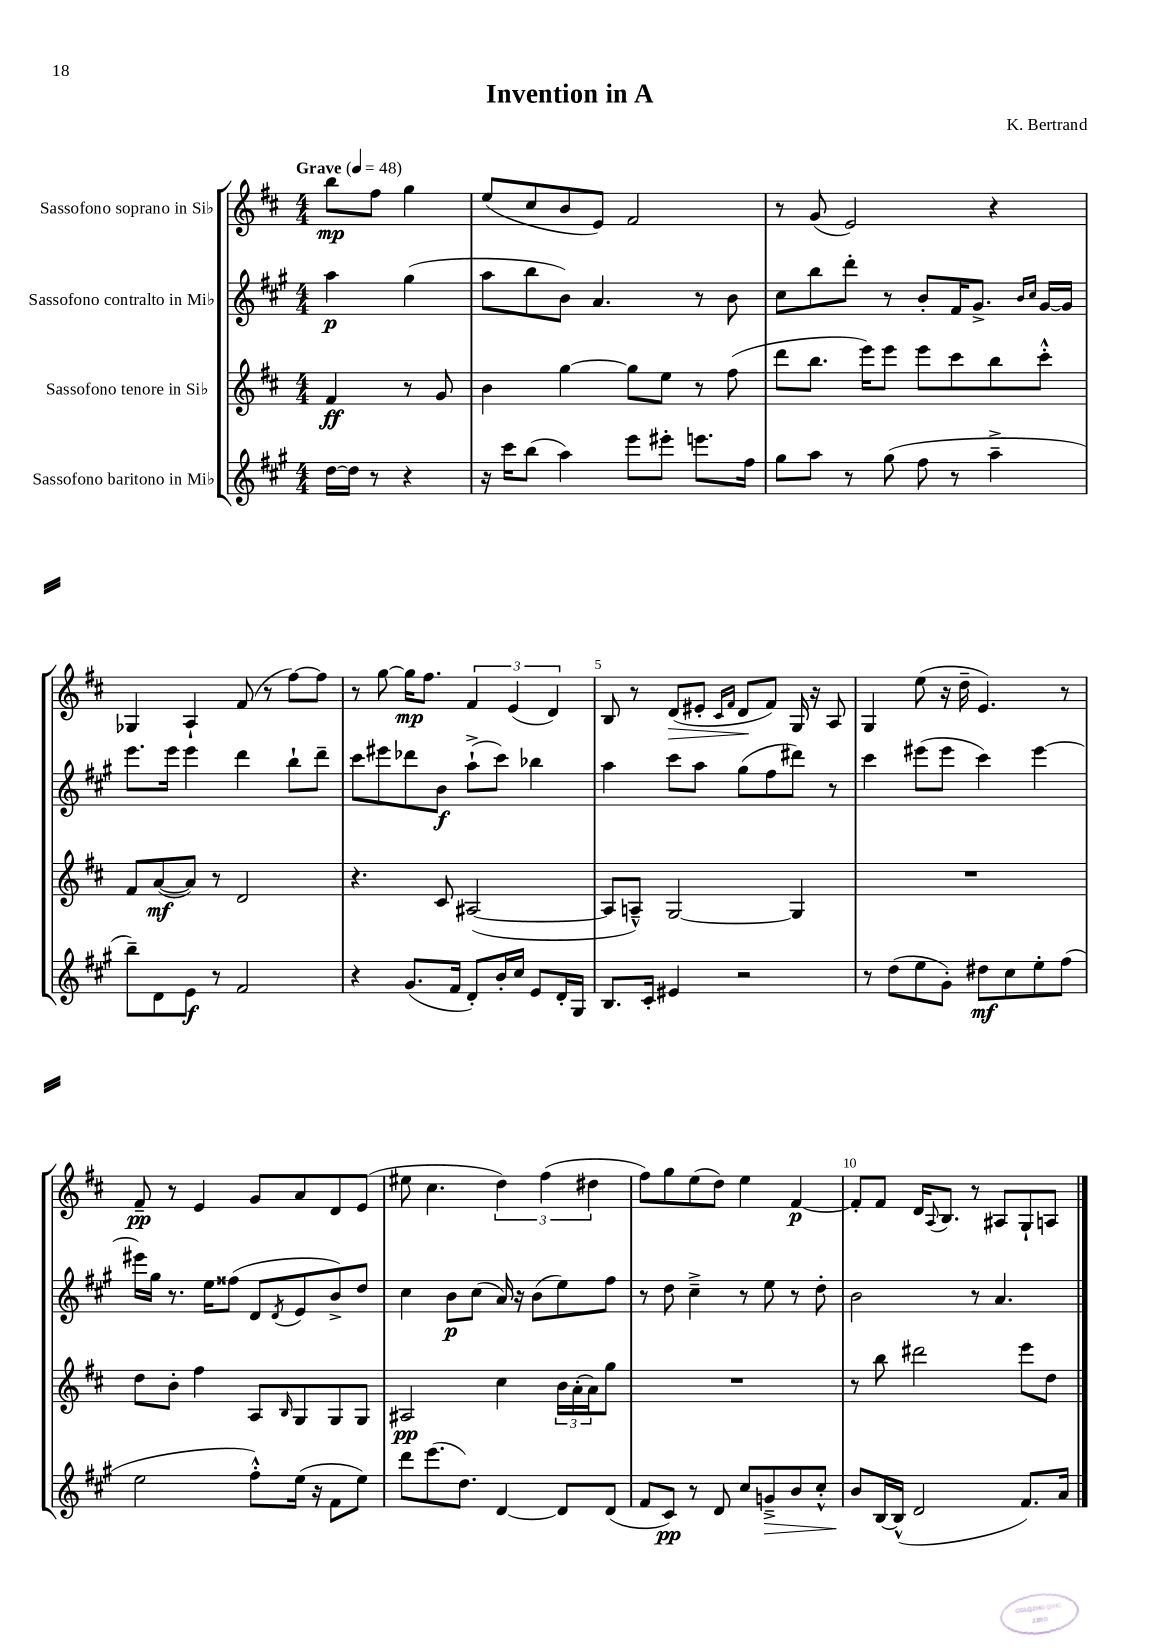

**kern	**kern	**kern	**kern
*staff4	*staff3	*staff2	*staff1
*clefG2	*clefG2	*clefG2	*clefG2
*k[f#c#g#]	*k[f#c#]	*k[f#c#g#]	*k[f#c#]
*M4/4	*M4/4	*M4/4	*M4/4
*MM48	*MM48	*MM48	*MM48
[16dd\LL	4f#/	4aa\	8bb\L
16dd\]JJ	.	.	.
8r	.	.	8ff#\J
4r	8r	(4gg#\	4gg\
.	8g/	.	.
=	=	=	=
16r	4b\	8aa\L	(8ee/L
16ccc#\LK	.	.	.
(8bb\J	.	8bb\	8cc#/
4aa\)	[4gg\	8b\J)	8b/
.	.	4.a/	8e/J)
8eee\L	8gg\]L	.	2f#/
8eee#'\J	8ee\J	.	.
8.eee\L	8r	8r	.
.	(8ff#\	8b\	.
16ff#\Jk	.	.	.
=	=	=	=
8gg#\L	8ddd\L	8cc#\L	8r
8aa\J	8.bb\J	8bb\	(8g/
8r	.	8ddd'\J	2e/)
.	16eee\LK)	.	.
(8gg#\	8eee\J	8r	.
8ff#\	8eee\L	8b'/L	.
8r	8ccc#\	16f#/K	.
.	.	8.g#^/J	.
4aa~^\	8bb\	.	4r
.	.	16qqb/LL	.
.	.	16qqcc#/JJ	.
.	8ccc#'^^\J	[16g#/LL	.
.	.	16g#/]JJ	.
=	=	=	=
8bb~\L)	8f#/L	8.eee\L	4G-/
8d\	([8a/	.	.
.	.	16eee\Jk	.
8e\J	8a/]J)	4eee\	4A`/
8r	8r	.	.
2f#/	2d/	4ddd\	(8f#/
.	.	.	8r
.	.	8bb`\L	[8ff#\L)
.	.	8ddd~\J	8ff#\]J
=	=	=	=
4r	4.r	8ccc#\L	8r
.	.	8eee#\	[8gg\
(8.g#/L	.	8ddd-\	16gg\]LK
.	.	.	8.ff#\J
.	8c#/	8b\J	.
16f#/Jk	.	.	.
8d'/L)	([2A#/	(8aa`^\L	6f#/
16b'/L	.	8ccc#\J)	.
.	.	.	(6e/
16cc#/JJ	.	.	.
8e/L	.	4bb-\	.
.	.	.	6d/)
16d'/L	.	.	.
16G#/JJ	.	.	.
=	=	=	=
8.B/L	8A#/]L	4aa\	8B/
.	8A~^^/J)	.	8r
16c#'/Jk	.	.	.
4e#/	[2G/	8ccc#\L	(8d/L
.	.	8aa\J	8e#'/J
.	.	.	16qqc#/LL
.	.	.	16qqf#/JJ
2r	.	(8gg#\L	8d/L
.	.	8ff#\	8f#/J)
.	4G/]	8ddd#\J)	16G/
.	.	.	16r
.	.	8r	8A/
=	=	=	=
8r	1r	4ccc#\	4G/
(8dd\L	.	.	.
8ee\	.	(8eee#\L	(8ee\
8g#'\J)	.	8eee#\J	16r
.	.	.	16dd~\
8dd#\L	.	4ccc#\)	4.e/)
8cc#\	.	.	.
8ee'\	.	[4eee#\	.
(8ff#\J	.	.	8r
=	=	=	=
2ee\	8dd\L	16eee#\]LL	8f#~/
.	.	16gg#\JJ	.
.	8b'\J	8.r	8r
.	4ff#\	.	4e/
.	.	16ee\LK	.
.	.	(8ff##\J	.
8ff#'^^\L)	8A/L	8d/L	8g/L
.	16qqB/	8qd/	.
(16ee\Jk	8G/	8e/	8a/
16r	.	.	.
8f#\L	8G/	8b^/)	8d/
8ee\J)	8G/J	8dd/J	(8e/J
=	=	=	=
8ddd\L	2A#/	4cc#\	8ee#\
(8.eee\	.	.	4.cc#\
.	.	8b\L	.
8.dd\J)	.	.	.
.	.	(8cc#\J	.
[4d/	4cc#\	16a/)	6dd\)
.	.	16r	.
.	.	(8b\L	.
.	.	.	(6ff#\
8d/]L	24b\LL	8ee\)	.
.	(24a'\	.	.
.	24a\J)	.	6dd#\
(8d/J	8gg\J	8ff#\J	.
=	=	=	=
8f#/L	1r	8r	8ff#\L)
8c#/J)	.	8dd\	8gg\
8r	.	4cc#~^\	(8ee\
8d/	.	.	8dd\J)
8cc#/L	.	8r	4ee\
8g~^/	.	8ee\	.
8b/	.	8r	[4f#/
8cc#'^^/J	.	8dd'\	.
=	=	=	=
8b/L	8r	2b\	8f#'/]L
[16B/L	8bb\	.	8f#/J
(16B^^/]JJ	.	.	.
2d/	2ddd#\	.	16d/LK
.	.	.	8qqA/
.	.	.	8.B/J
.	.	8r	8r
.	.	4.a/	8A#/L
8.f#/L)	8eee\L	.	8G`/
.	8dd\J	.	8A/J
16a/Jk	.	.	.
==	==	==	==
*-	*-	*-	*-
